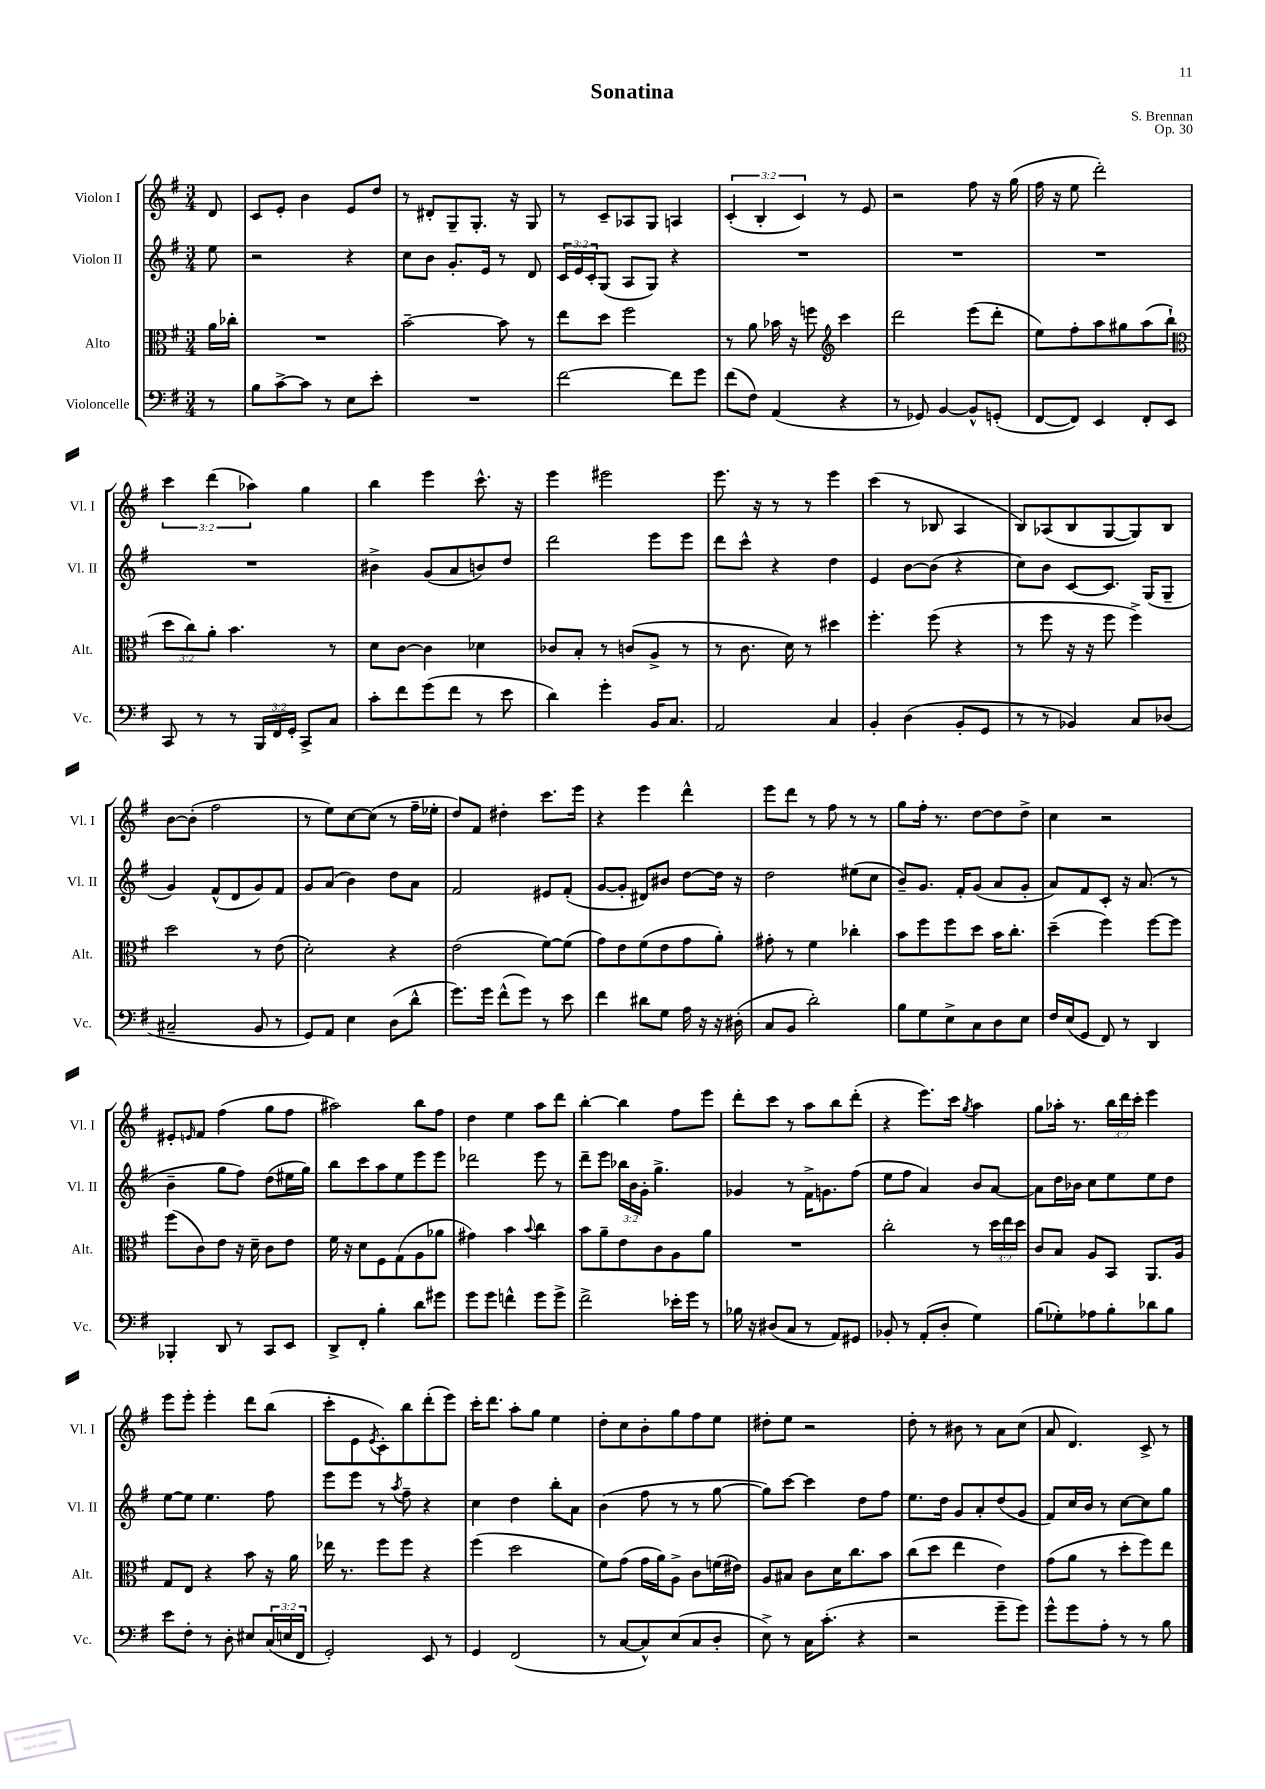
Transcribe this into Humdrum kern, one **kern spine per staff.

**kern	**kern	**kern	**kern
*part4	*part3	*part2	*part1
*staff4	*staff3	*staff2	*staff1
*I"Violoncelle	*I"Alto	*I"Violon II	*I"Violon I
*I'Vc.	*I'Alt.	*I'Vl. II	*I'Vl. I
*clefF4	*clefC3	*clefG2	*clefG2
*k[f#]	*k[f#]	*k[f#]	*k[f#]
*M3/4	*M3/4	*M3/4	*M3/4
=	=	=	=
8r	16a\LL	8ee\	8d/
.	16cc-X'\JJ	.	.
=1	=1	=1	=1
8B\L	2.r	2r	8c/L
[8c^\	.	.	8e'/J
8c\J]	.	.	4b\
8r	.	.	.
8E\L	.	4r	8e/L
8e'\J	.	.	8dd/J
=2	=2	=2	=2
2.r	[2b~\	8cc\L	8r
.	.	8b\J	8d#X'/L
.	.	8.g'/L	8G~/
.	.	.	8.G'/J
.	.	16e/Jk	.
.	8b\]	8r	.
.	.	.	16r
.	8r	8d/	8G/
=3	=3	=3	=3
[2f#\	8ee\L	24c/LL	8r
.	.	24e/	.
.	.	24c'/J	.
.	8dd\J	(8G/J	8c~/L
.	2ff#\	8A/L	8A-X/
.	.	8G/J)	8G/J
8f#\L]	.	4r	4An/
8g\J	.	.	.
=4	=4	=4	=4
(8f#\L	8r	2.r	(6c'/
8F#\J)	8a\	.	.
.	.	.	6B'/
(4AA/	16b-X\	.	.
.	16r	.	.
.	.	.	6c/)
.	8ffn\	.	.
*	*clefG2	*	*
4r	4ccc\	.	8r
.	.	.	8e/
=5	=5	=5	=5
8r	2ddd\	2.r	2r
8GG-X/)	.	.	.
[4BB/	.	.	.
8BB^^/L]	(8eee\L	.	8ff#\
(8GGn'/J	8ddd'\J	.	16r
.	.	.	(16gg\
=6	=6	=6	=6
[8FF#/L	8ee\L)	2.r	16ff#\
.	.	.	16r
8FF#/J])	8ff#'\	.	8ee\
4EE/	8aa\	.	2ddd'\)
.	8gg#X\	.	.
8FF#'/L	(8aa\	.	.
8EE/J	8bb`\J	.	.
!!LO:LB:g=z
=7	=7	=7	=7
*	*clefC3	*	*
8CC/	12dd\L	2.r	6ccc\
.	12cc\)	.	.
8r	.	.	.
.	12a'\J	.	(6ddd\
8r	4.b\	.	.
.	.	.	6aa-X\)
24BBB/LL	.	.	.
24FF#/	.	.	.
24GG'/JJ	.	.	.
8CC^/L	.	.	4gg\
8C/J	8r	.	.
=8	=8	=8	=8
8c'\L	8d\L	4b#X^\	4bb\
8f#\	[8c\J	.	.
(8g\	4c\]	(8g/L	4eee\
8f#\J	.	8a/	.
8r	4d-X\	8bn/)	8.ccc^^\
8e\	.	8dd/J	.
.	.	.	16r
=9	=9	=9	=9
4d\)	8c-X/L	2ddd\	4eee\
.	8B'/J	.	.
4g'\	8r	.	2eee#X\
.	(8cn/L	.	.
16BB/KL	8A^/J	8eee\L	.
8.C/J	.	.	.
.	8r	8eee\J	.
=10	=10	=10	=10
2AA/	8r	8ddd\L	8.eee\
.	8.c\	8ccc^^\J	.
.	.	.	16r
.	.	4r	8r
.	16d\)	.	.
.	8r	.	8r
4C/	4dd#X\	4dd\	4eee\
=11	=11	=11	=11
4BB'/	4.ff#'\	4e/	(4ccc\
(4D\	.	[8b\L	8r
.	(8ff#\	(8b\J]	8B-X/
8BB'/L	4r	4r	4A/
8GG/J	.	.	.
=12	=12	=12	=12
8r	8r	8cc\L)	8B/L)
8r	8ff#\	8b\J	(8A-X/
4BB-X/)	16r	[8c/L	8B/
.	16r	.	.
.	8ff#\	8.c/J]	[8G/
8C/L	4ff#^\)	.	8G/])
.	.	(16G/KL	.
(8D-X/J	.	8G~/J	8B/J
!!LO:LB:g=z
=13	=13	=13	=13
2C#X~/	2dd\	4g/)	[8b\L
.	.	.	(8b'\J]
.	.	(8f#^^/L	2ff#\
.	.	8d/	.
8BB/	8r	8g/)	.
8r	(8e\	8f#/J	.
=14	=14	=14	=14
8GG/L)	2d'\)	8g/L	8r
8AA/J	.	(8a/J	8ee\L)
4E\	.	4b\)	[8cc\
.	.	.	(8cc\J]
(8D\L	4r	8dd\L	8r
8d^^\J	.	8a\J	16ff#~\LL
.	.	.	16ee-X'\JJ
=15	=15	=15	=15
8.g\L)	(2e\	2f#/	8dd/L)
.	.	.	8f#/J
16g\Jk	.	.	.
(8f#^^\L	.	.	4dd#X'\
8g\J)	.	.	.
8r	[8f#\L)	8e#X/L	8.ccc\L
8e\	(8f#\J]	(8f#'/J	.
.	.	.	16eee\Jk
=16	=16	=16	=16
4f#\	8g\L)	[8g/L	4r
.	8e\	8g'/J]	.
8d#X\L	(8f#\	8d#X/L)	4eee\
8G\J	8e\	8b#X/J	.
16A\	8g\	[8dd\L	4ddd^^\
16r	.	.	.
16r	8a'\J)	16dd\Jk]	.
(16D#X'\	.	16r	.
=17	=17	=17	=17
8C/L	8g#X'\	2dd\	8eee\L
8BB/J	8r	.	8ddd\J
2d'\)	4f#\	.	8r
.	.	.	8ff#\
.	4cc-X'\	(8ee#X\L	8r
.	.	8cc\J	8r
=18	=18	=18	=18
8B\L	8b\L	8b~/L)	8gg\L
8G\	8ff#\	8.g/J	16ff#'\Jk
.	.	.	8.r
8E^\	8ff#\	.	.
.	.	16f#'/KL	.
8C\	8dd\J	(8g/J	[8dd\L
8D\	16b\KL	8a/L	8dd\]
.	8.cc'\J	.	.
8E\J	.	8g'/J	8dd^\J
=19	=19	=19	=19
16F#/LL	(4dd~\	8a/L)	4cc\
(16E/J	.	.	.
8GG/J	.	8f#/	.
8FF#/)	4ff#\)	8c'/J	2r
8r	.	16r	.
.	.	(8.a/	.
4DD/	[8ff#\L	.	.
.	8ff#\J]	8r	.
!!LO:LB:g=z
=20	=20	=20	=20
4BBB-X'/	(8ff#\L	4b~\	8e#X'/L
.	.	.	16qqen/
.	8c\)	.	8f#/J
8DD/	8e\J	8gg\L	(4ff#\
8r	16r	8ff#\J)	.
.	16d~\	.	.
8CC/L	8c\L	(8dd\L	8gg\L
8EE/J	8e\J	16ee#X\L	8ff#\J
.	.	16gg\JJ)	.
=21	=21	=21	=21
8DD^/L	16f#\	8bb\L	2aa#X\)
.	16r	.	.
8FF#'/J	8d\L	8ccc\	.
4B'\	8F#\	8aa\	.
.	(8G\	8ee\	.
8d\L	8A\	8eee\	8bb\L
8g#X\J	8a-X\J	8eee\J	8ff#\J
=22	=22	=22	=22
8g\L	4g#X\)	2ddd-X\	4dd\
8g\J	.	.	.
4fn^^\	4b\	.	4ee\
.	8qqb/	.	.
8g\L	4cc\	8eee\	8aa\L
8g^\J	.	8r	8ddd\J
=23	=23	=23	=23
2f#^\	8b\L	8ddd~\L	[4bb'\
.	8a~\	8eee\J	.
.	8e\	24bb-X\LL	4bb\]
.	.	24b\	.
.	.	24g'\JJ	.
.	8c\	4.gg^\	.
16e-X'\LL	8A\	.	8ff#\L
16g\JJ	.	.	.
8r	8a\J	.	8eee\J
=24	=24	=24	=24
16B-X\	2.r	4g-X/	8ddd'\L
16r	.	.	.
(8D#X/L	.	.	8ccc\J
8C/J	.	8r	8r
8r	.	16f#^\KL	8aa\L
.	.	8.gn\	.
8AA/L)	.	.	8bb\
8GG#X/J	.	(8ff#\J	(8ddd'\J
=25	=25	=25	=25
8BB-X'/	2cc'\	8ee\L	4r
8r	.	8ff#\J	.
(8AA'/L	.	4a/)	8.eee\L)
8D'/J	.	.	.
.	.	.	16ccc\Jk
.	.	.	8qgg/
4G\)	8r	8b/L	4aa\
.	24dd\LL	[8a/J	.
.	24ee\	.	.
.	24dd\JJ	.	.
=26	=26	=26	=26
(8B\L	8c/L	8a\L]	8gg\L
8G-X'\)	8B/J	16dd\L	16aa-X'\Jk
.	.	16b-X\JJ	8.r
8A-X\	8A/L	8cc\L	.
8B'\	8BB/J	8ee\	24bb\LL
.	.	.	24ddd\
.	.	.	24ccc'\JJ
8d-X\	8.AA/L	8ee\	4eee\
8B\J	.	8dd\J	.
.	16A/Jk	.	.
!!LO:LB:g=z
=27	=27	=27	=27
8e\L	8G/L	[8ee\L	8eee\L
8F#'\J	8E/J	8ee\J]	8eee'\J
8r	4r	4.ee\	4eee'\
8D'\	.	.	.
8E#X/L	8b\	.	8ddd\L
(24C/L	16r	8ff#\	(8bb\J
24En/	.	.	.
.	16a\	.	.
24FF#/JJ	.	.	.
=28	=28	=28	=28
2GG'/)	16ee-X\	8eee\L	8ccc'\L
.	8.r	.	.
.	.	8eee\J	8e\
.	.	.	8qe/
.	8ff#\L	8r	8c'\)
.	.	8qaa/	.
.	8ff#\J	8ff#~\	8bb\
8EE/	4r	4r	(8ddd'\
8r	.	.	8eee\J)
=29	=29	=29	=29
4GG/	(4ff#\	4cc\	16ccc'\KL
.	.	.	8.ddd\J
(2FF#/	2dd\	4dd\	8aa'\L
.	.	.	8gg\J
.	.	8bb'\L	4ee\
.	.	8a\J	.
=30	=30	=30	=30
8r	8f#\L)	(4b\	8dd'\L
[8C/L	(8g\J	.	8cc\
8C^^/])	16g\LL	8ff#\	8b'\
.	16a\J)	.	.
(8E/	8A^\J	8r	8gg\
8C/	8c\L	8r	8ff#\
8D'/J	(16fn\L	[8gg\	8ee\J
.	16e#X\JJ)	.	.
=31	=31	=31	=31
8E^\)	8A/L	8gg\L])	8dd#X'\L
8r	8B#X/J	[8ccc\J	8ee\J
16C\KL	8c\L	4ccc\]	2r
(8.c'\J	.	.	.
.	16d\K	.	.
.	8.cc\	.	.
4r	.	8dd\L	.
.	8b\J	8ff#\J	.
=32	=32	=32	=32
2r	(8cc\L	8.ee\L	8dd'\
.	8dd\J	.	8r
.	.	16dd\Jk	.
.	4ee\	8g/L	8b#X\
.	.	8a'/	8r
8g~\L	4e\)	(8dd/	8a\L
8g\J)	.	8g/J	(8cc\J
=33	=33	=33	=33
8g^^\L	(8g\L	8f#/L)	8a/
8g\	8a\J	16cc/L	4.d/)
.	.	16b/JJ	.
8A'\J	8r	8r	.
8r	8dd'\L	[8cc\L	.
8r	8ff#\)	8cc\]	8c^/
8B\	8ee\J	8gg\J	8r
==	==	==	==
*-	*-	*-	*-
